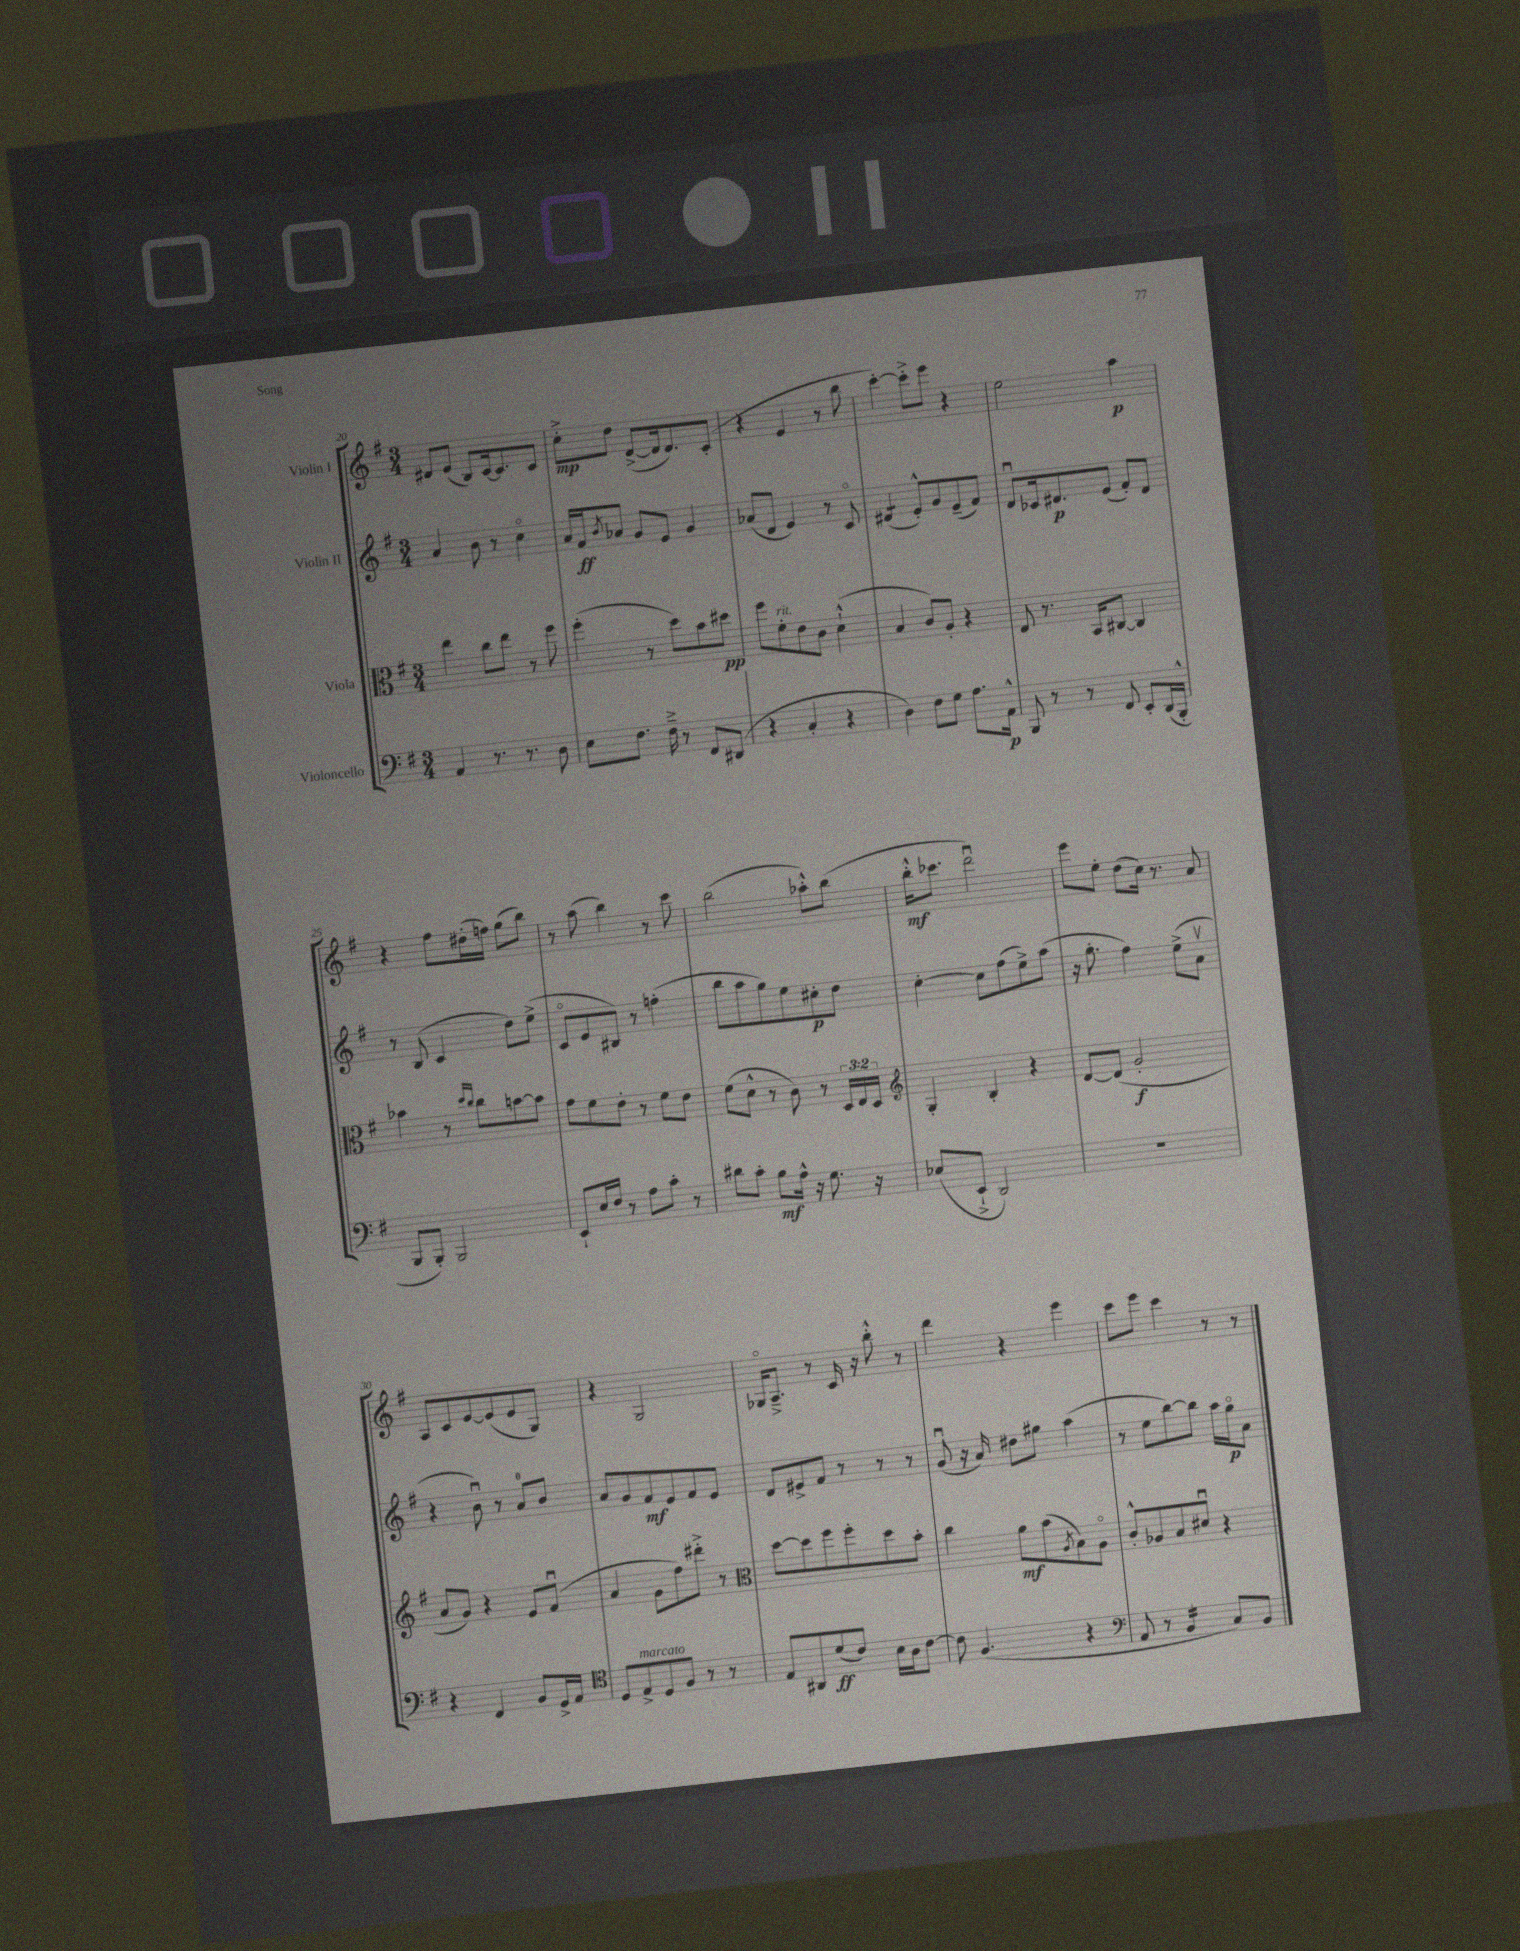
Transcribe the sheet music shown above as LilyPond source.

<<
\new StaffGroup <<
\new Staff = "s0" \with { instrumentName = "Violin I" } {
    \clef treble \key g \major \numericTimeSignature \time 3/4
    dis'8 e'8( b8) c'16~ c'8. c'8 |
    c''8-.->\mp d''8 d'8~->( d'16 d'8.) c'8-.( |
    r4 e'4 r8 b''8 |
    c'''4~-.) c'''8-.-> e'''8 r4 |
    e''2 a''4\p |
    r4 fis''8 dis''16-.( f''16) g''8( b''8) |
    r8 a''8( b''4) r8 c'''8 |
    b''2( aes''8-.-^) b''8( |
    b''16-.-^\mf ces'''8. d'''2\downbow) |
    e'''8 e''8-. d''8( c''16) r8. a'8 |
    a8 c'8 e'8~ e'8( e'8 g8) |
    r4 g2 |
    ges16\flageolet a8.---> r8 c'16 r16 b''8-.-^ r8 |
    d'''4 r4 e'''4 |
    c'''8 e'''8 c'''4 r8 r8 \bar "|." |
}
\new Staff = "s1" \with { instrumentName = "Violin II" } {
    \clef treble \key g \major \numericTimeSignature \time 3/4
    a'4 b'8 r8 c''4\flageolet |
    a'16 fis'16\ff \acciaccatura { b'8 } aes'8 g'8 e'8 g'4 |
    aes'8( d'8 e'4) r8 c'8\flageolet |
    dis'4:8( e'8-.-^) g'8 e'8--( fis'8) |
    d'8\downbow ces'16 dis'8.\p e'8( fis'8-.) dis'8 |
    r8 b8( c'4 d''8) e''8->( |
    c'8\flageolet e'8 bis8) r8 f''4-.( |
    b''8 a''8 g''8) e''8 cis''8-.\p d''8 |
    c''4~-. c''8 fis''8( e''8->) a''8( |
    r16 g''8.-. fis''4) e''8->( a'8\upbow |
    r4 b'8\downbow) r8 a'8-0 b'8 |
    a'8 g'8 fis'8\mf e'8 fis'8 e'8 |
    d'8 eis'8-> fis'8 r8 r8 r8 |
    g'8\downbow( r16 a'16) dis''8 gis''8 a''4( |
    r8 e''8 b''8~) b''8 a''16 g''16\flageolet\p a'8 \bar "|." |
}
\new Staff = "s2" \with { instrumentName = "Viola" } {
    \clef alto \key g \major \numericTimeSignature \time 3/4 \override Staff.TupletNumber.text = #tuplet-number::calc-fraction-text
    e''4 c''8 e''8 r8 fis''8 |
    fis''4-.( r8 d''8) b'8 dis''8\pp |
    fis''8 fis'8-.^\markup { \italic "rit." } e'8 c'8 d'4-!-^( |
    b4 c'8) a8-. r4 |
    e8 r8. b,16 cis8~ cis4 |
    bes'4 r8 \grace { d''16 c''16 } c''8 b'8~ b'8 |
    g'8 fis'8 e'8-. r8 fis'8 e'8 |
    fis'8( d'8-^ r8 c'8) r8 \tuplet 3/2 { d16 e16 d16 } |
    \clef treble g4-. b4-. r4 |
    d'8~ d'8( g'2-.\f |
    a'8 g'8) r4 e'8 fis'8\downbow( |
    a'4 g'8 fis''8) dis'''8-.-> r8 |
    \clef alto d''8~ d''8 fis''8 fis''8-. d''8 b'8-. |
    c''4 a'8\mf b'8( \acciaccatura { a8 } b8) a8\flageolet |
    c'8-.-^ aes8 b8 dis'8\downbow r4 \bar "|." |
}
\new Staff = "s3" \with { instrumentName = "Violoncello" } {
    \clef bass \key g \major \numericTimeSignature \time 3/4
    a,4 r8. r8. d8 |
    e8 fis8. fis16---> r8 fis,8 dis,8( |
    r4 c4-. r4 |
    d4) fis8 g8 a8. a,16-^\p |
    b,,8 r8 r8 fis,8 e,8-. d,16( b,,16-.-^ |
    b,,8 b,,8-.) b,,2 |
    e,8-! e16 fis16 r8 a8 c'8-. r8 |
    dis'8 c'8-. b8\mf a16-^ r16 g8. r16 |
    ees8( e,8-!-> d,2) |
    R2. |
    r4 fis,4 b,8 g,16-> a,16 |
    \clef tenor d8 e8->^\markup { \italic "marcato" } d8 fis8 r8 r8 |
    e8 ais,8 d'8\ff( c'8) b16 a16 c'8~ |
    c'8 fis4.( r4 |
    \clef bass a,8 r8 b,4:16 c8) b,8 \bar "|." |
}
>>
>>
\layout { \context { \Score currentBarNumber = #20 } }
